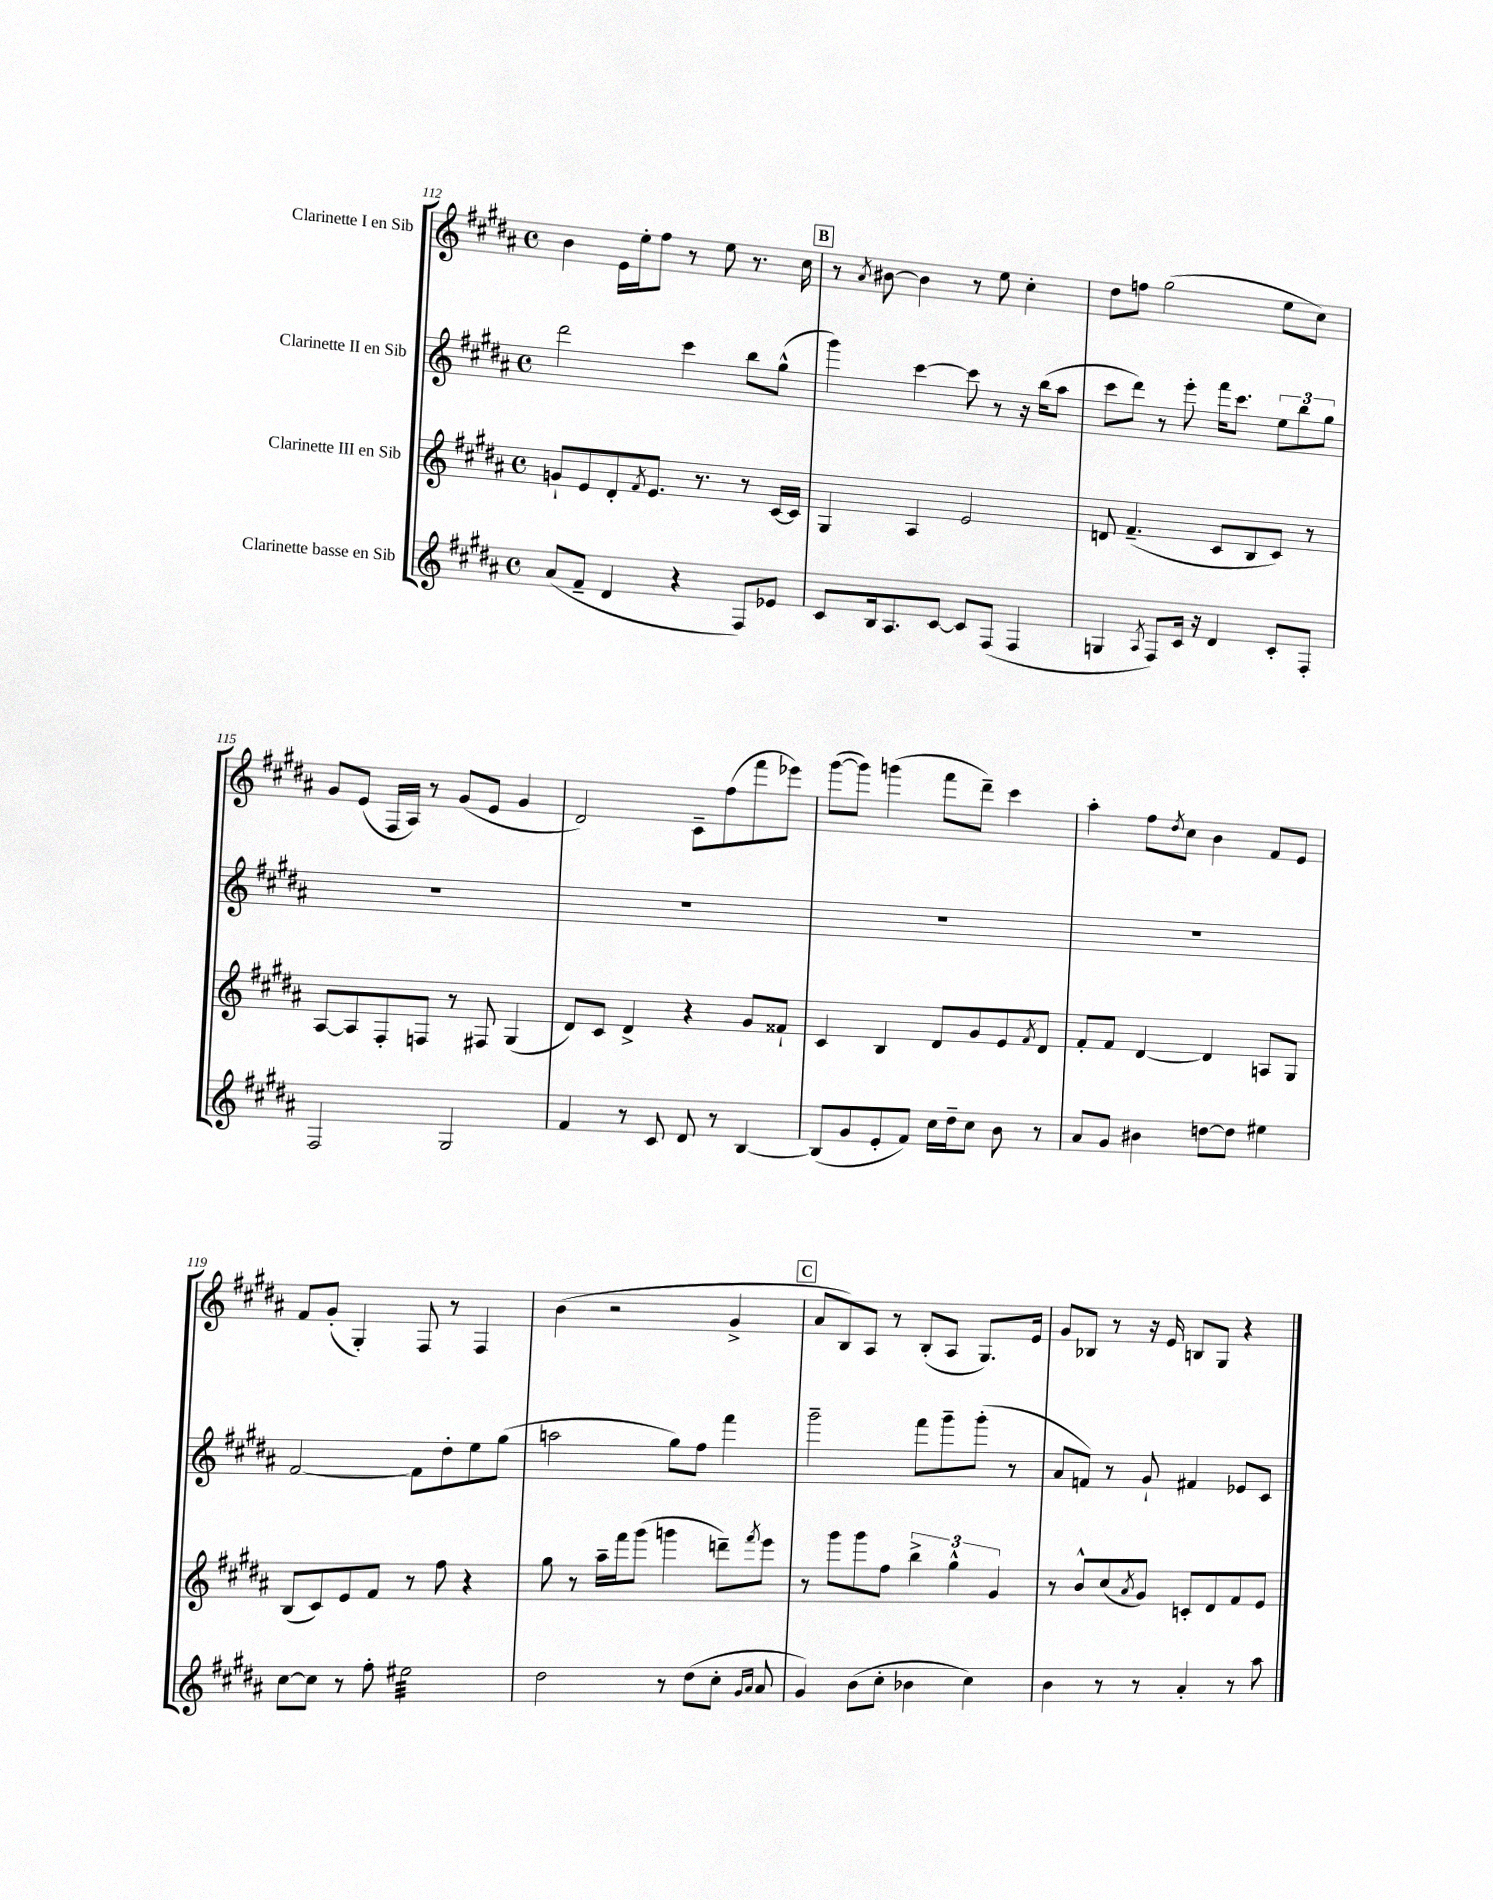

**kern	**kern	**kern	**kern
*staff4	*staff3	*staff2	*staff1
*clefG2	*clefG2	*clefG2	*clefG2
*k[f#c#g#d#a#]	*k[f#c#g#d#a#]	*k[f#c#g#d#a#]	*k[f#c#g#d#a#]
*M4/4	*M4/4	*M4/4	*M4/4
*met(c)	*met(c)	*met(c)	*met(c)
(8a#/L	8g`/L	2ddd#\	4b\
8f#~/J	8e/	.	.
4d#/	8d#'/	.	16e\LL
.	.	.	16ee'\J
.	8qf#/	.	.
.	8.e/J	.	8ff#\J
4r	.	4ccc#\	8r
.	8.r	.	.
.	.	.	8ee\
8F#/L)	8r	8bb\L	8.r
8e-/J	[16c#/LL	(8gg#^^\J	.
.	16c#/]JJ	.	16cc#\
=	=	=	=
8c#/L	4G#/	4ggg#\)	8r
.	.	.	8qa#/
16B/k	.	.	[8b#\
8.A#/	.	.	.
.	4A#/	[4ccc#\	4b#\]
[8c#/J	.	.	.
8c#/]L	2e/	8ccc#\]	8r
(8F#/J	.	8r	8ee\
4F#/	.	16r	4cc#'\
.	.	(16bb\LK	.
.	.	8aa#\J	.
=	=	=	=
4G/	8d/	8ccc#\L	8dd#\L
.	(4.f#~/	8ddd#\J)	8ff\J
8qA#/	.	.	.
8F#/L)	.	8r	(2gg#\
16c#/Jk	.	8eee'\	.
16r	.	.	.
4d#/	8c#/L	16fff#\LK	.
.	.	8.ccc#\J	.
.	8B/	.	.
8c#'/L	8c#/J)	12ee\L	8ee\L
.	.	12bb\	.
8F#'/J	8r	.	8cc#\J)
.	.	12gg#\J	.
=	=	=	=
2F#/	[8A#/L	1r	8g#/L
.	8A#/]	.	(8e/J
.	8F#'/	.	16F#/LL
.	.	.	16A#/JJ)
.	8F/J	.	8r
2G#/	8r	.	(8g#/L
.	8F#/	.	8e/J
.	(4G#/	.	4g#/
=	=	=	=
4f#/	8d#/L)	1r	2d#/)
.	8c#/J	.	.
8r	4d#^/	.	.
8c#/	.	.	.
8d#/	4r	.	8c#~\L
8r	.	.	(8ff#\
[4B/	8g#/L	.	8fff#\
.	8f##`/J	.	8eee-\J)
=	=	=	=
(8B/]L	4c#/	1r	([8ggg#\L
8g#/	.	.	8ggg#\]J)
8e'/	4B/	.	(4ggg\
8f#/J)	.	.	.
16cc#\LL	8d#/L	.	8fff#\L
16dd#~\J	.	.	.
8cc#\J	8g#/	.	8ddd#~\J)
8b\	8e/	.	4ccc#\
.	8qf#/	.	.
8r	8d#/J	.	.
=	=	=	=
8a#/L	8f#'/L	1r	4aa#'\
8g#/J	8f#/J	.	.
4b#\	[4d#/	.	8ff#\L
.	.	.	8qdd#/
.	.	.	8cc#\J
[8dd\L	4d#/]	.	4b\
8dd\]J	.	.	.
4ee#\	8A/L	.	8f#/L
.	8G#/J	.	8e/J
=	=	=	=
[8cc#\L	(8B/L	[2f#/	8f#/L
8cc#\]J	8c#/)	.	(8g#'/J
8r	8e/	.	4G#'/)
8ff#'\	8f#/J	.	.
2ee#\	8r	8f#\]L	8F#/
.	8ff#\	8dd#'\	8r
.	4r	8ee\	4F#/
.	.	(8gg#\J	.
=	=	=	=
2dd#\	8gg#\	2aa\	(4b\
.	8r	.	.
.	16aa#~\LL	.	2r
.	16fff#\J	.	.
.	(8ggg#\J	.	.
8r	4ggg\	8gg#\L)	.
(8dd#\L	.	8ff#\J	.
8cc#'\J	8ddd~\L)	4fff#\	4g#^/
16qqg#/LL	.	.	.
16qqa#/JJ	8qfff#/	.	.
8a#/	8eee\J	.	.
=	=	=	=
4g#/)	8r	2ggg#~\	8a#/L
.	8ggg#\L	.	8B/)
(8b\L	8ggg#\	.	8A#/J
8cc#'\J	8ff#\J	.	8r
4b-\	6bb^\	8fff#\L	(8B'/L
.	.	8ggg#~\	8A#/J
.	6gg#^^\	.	.
4cc#\)	.	(8ggg#'\J	8.G#/L)
.	6g#/	.	.
.	.	8r	.
.	.	.	16e/Jk
=	=	=	=
4b\	8r	8a#/L	8g#/L
.	8b^^/L	8f/J)	8B-/J
8r	(8cc#/	8r	8r
.	8qa#/	.	.
8r	8g#/J)	8g#`/	16r
.	.	.	16e/
4a#'/	8c'/L	4f#/	8B/L
.	8d#/	.	8G#/J
8r	8f#/	8e-/L	4r
8aa#\	8e/J	8c#/J	.
==	==	==	==
*-	*-	*-	*-
